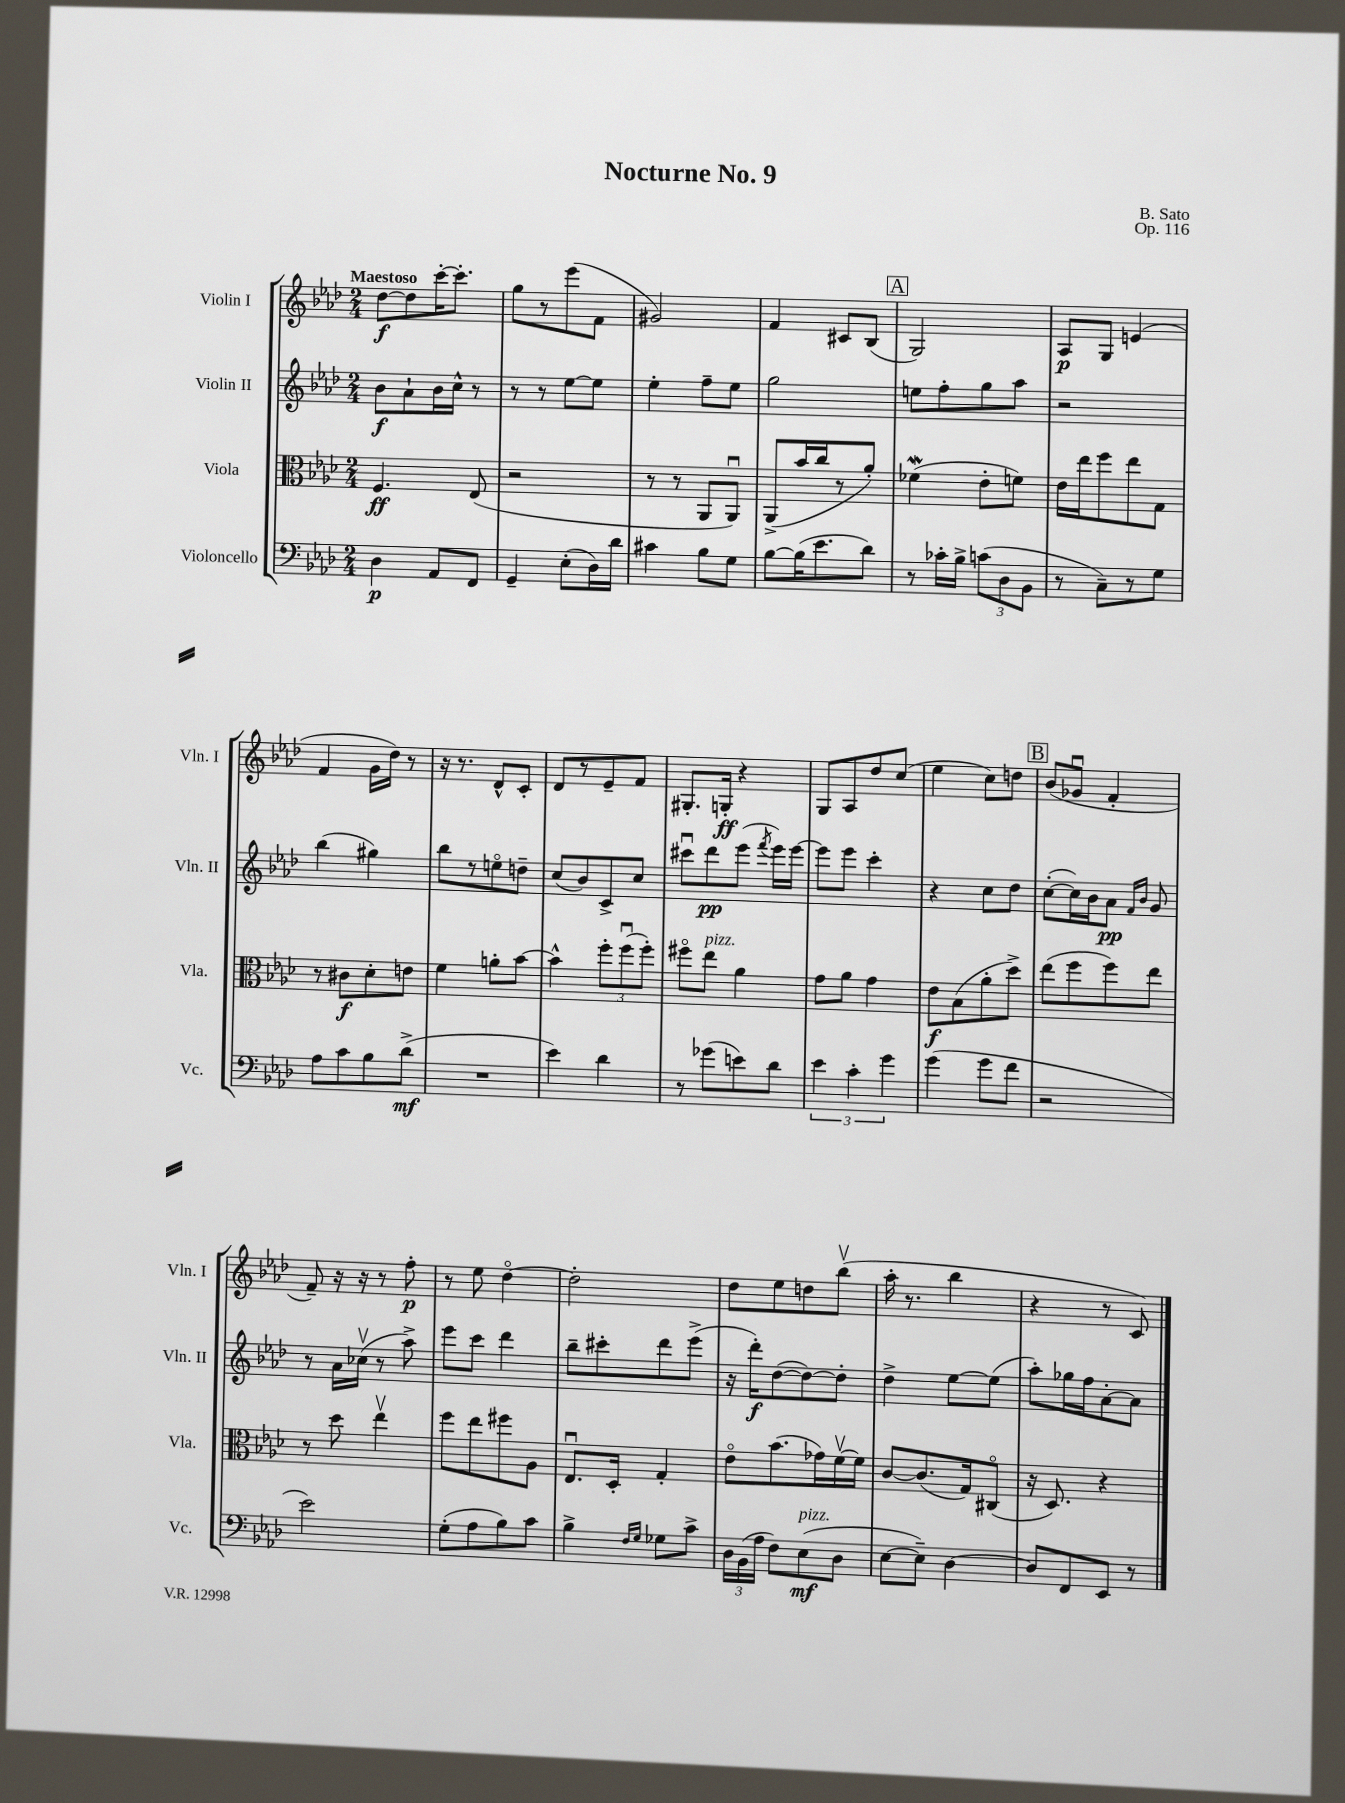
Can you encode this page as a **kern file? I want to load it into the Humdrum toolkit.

**kern	**kern	**kern	**kern
*staff4	*staff3	*staff2	*staff1
*clefF4	*clefC3	*clefG2	*clefG2
*k[b-e-a-d-]	*k[b-e-a-d-]	*k[b-e-a-d-]	*k[b-e-a-d-]
*M2/4	*M2/4	*M2/4	*M2/4
4D-\	4.F/	8b-\L	[8dd-\L
.	.	8a-`\	8dd-\]
8AA-/L	.	16b-\L	[16ccc'\K
.	.	16cc^^\JJ	8.ccc'\]J
8FF/J	(8E-/	8r	.
=	=	=	=
4GG~/	2r	8r	8gg\L
.	.	8r	8r
(8E-'\L	.	[8ee-\L	(8eee-\
16D-\L)	.	8ee-\]J	8f\J
16d-\JJ	.	.	.
=	=	=	=
4c#\	8r	4ee-'\	2g#/)
.	8r	.	.
8B-\L	8AA-/L	8ff~\L	.
8G\J	8AA-u/J)	8ee-\J	.
=	=	=	=
[8B-\L	(8AA-^/L	2gg\	4f/
(16B-\]K	16b-/L	.	.
8.e-\	16cc/J	.	.
.	8r	.	8c#/L
8d-\J)	8a-'/J)	.	(8B-/J
=	=	=	=
8r	(4f-\	8ee\L	2G/)
16c-'\LL	.	8ff'\	.
16B-^\JJ	.	.	.
(12c\L	8e-'\L	8gg\	.
12D-\	.	.	.
.	8f\J)	8aa-\J	.
12BB-\J	.	.	.
=	=	=	=
8r	16e-\LL	2r	8A-/L
.	16ee-\J	.	.
8C~\L)	8ff\	.	8G/J
8r	8ee-\	.	(4e/
8G\J	8G\J	.	.
=	=	=	=
8A-\L	8r	(4bb-\	4f/
8c\	8c#\L	.	.
8B-\	8d-'\	4gg#\)	16g\LL
.	.	.	16dd-\JJ)
(8d-^\J	8e\J	.	8r
=	=	=	=
2r	4f\	8bb-\L	16r
.	.	.	8.r
.	.	8r	.
.	8a'\L	8eeo\	8d-^^/L
.	[8b-\J	8dd~\J	8c'/J
=	=	=	=
4e-\)	4b-^^\]	(8cc/L	8d-/L
.	.	8b-/)	8r
4d-\	12ff'\L	8c^/	8e-~/
.	(12ffu\	.	.
.	.	8cc/J	8f/J
.	12ff'\J)	.	.
=	=	=	=
8r	8ff#o\L	8ccc#u\L	8.G#'/L
(8g-\L	8ee-\J	8ddd-\	.
.	.	.	16G'/Jk
8e\)	4a-\	(8eee-\J	4r
.	.	8qfff/	.
8d-\J	.	16eee-\LL)	.
.	.	[16eee-\JJ	.
=	=	=	=
6e-\	8g\L	8eee-\]L	8G/L
.	8a-\J	8eee-\J	8A-/
6c'\	.	.	.
.	4g\	4ccc'\	8dd-/
6g\	.	.	.
.	.	.	(8cc/J
=	=	=	=
(4g\	8e-\L	4r	4ee-\
.	(8B-\	.	.
8g\L	8a-'\	8cc\L	8cc\L)
8f\J	8dd-^\J)	8dd-\J	8dd\J
=	=	=	=
2r	(8ee-\L	([8cc'\L	(8b-/L
.	8ff\	16cc\]L)	8g-u/J
.	.	16b-\J	.
.	8ff\)	8a-\J	4f'/
.	.	16qqf/LL	.
.	.	16qqb-/JJ	.
.	8ee-\J	8g/	.
=	=	=	=
2e-\)	8r	8r	8f~/)
.	8dd-\	16a-\LL	16r
.	.	(16cc-v\JJ	16r
.	4ee-v\	8r	8r
.	.	8aa-^\)	8ff'\
=	=	=	=
(8G'\L	8ff\L	8eee-\L	8r
8A-\	8ee-\	8ccc\J	8ee-\
8B-\)	8ff#\	4ddd-\	[4dd-o\
8c\J	8A-\J	.	.
=	=	=	=
4B-^\	8.E-u/L	8bb-~\L	2dd-'\]
.	.	8ccc#'\	.
.	16D-'/Jk	.	.
16qqF/LL	.	.	.
16qqG/JJ	.	.	.
8G-\L	4G'/	8ddd-\	.
8c^\J	.	(8eee-^\J	.
=	=	=	=
24D-\LL	8e-o\L	16r	8dd-\L
(24BB-\	.	.	.
.	.	16ddd-'\LK)	.
24A-\JJ	.	.	.
8F\L)	(8.b-\	([8dd-\	8ee-\
(8E-\	.	8dd-\_)	8dd\
.	16g-\L)	.	.
8D-\J	[16fv\	8dd-'\]J	(8bb-v\J
.	16f\]JJ	.	.
=	=	=	=
[8E-\L	[8c/L	4dd-^\	16aa-'\
.	.	.	8.r
8E-~\]J)	(8.c/]	.	.
[4D-\	.	[8ee-\L	4bb-\
.	16G/k)	.	.
.	(8C#o/J	(8ee-\]J	.
=	=	=	=
8D-/]L	16r	8aa-'\L)	4r
.	8.D-/)	.	.
8FF/	.	16gg-\L	.
.	.	16ff\J	.
8EE-/J	4r	[8a-'\	8r
8r	.	8a-\]J	8c/)
==	==	==	==
*-	*-	*-	*-
